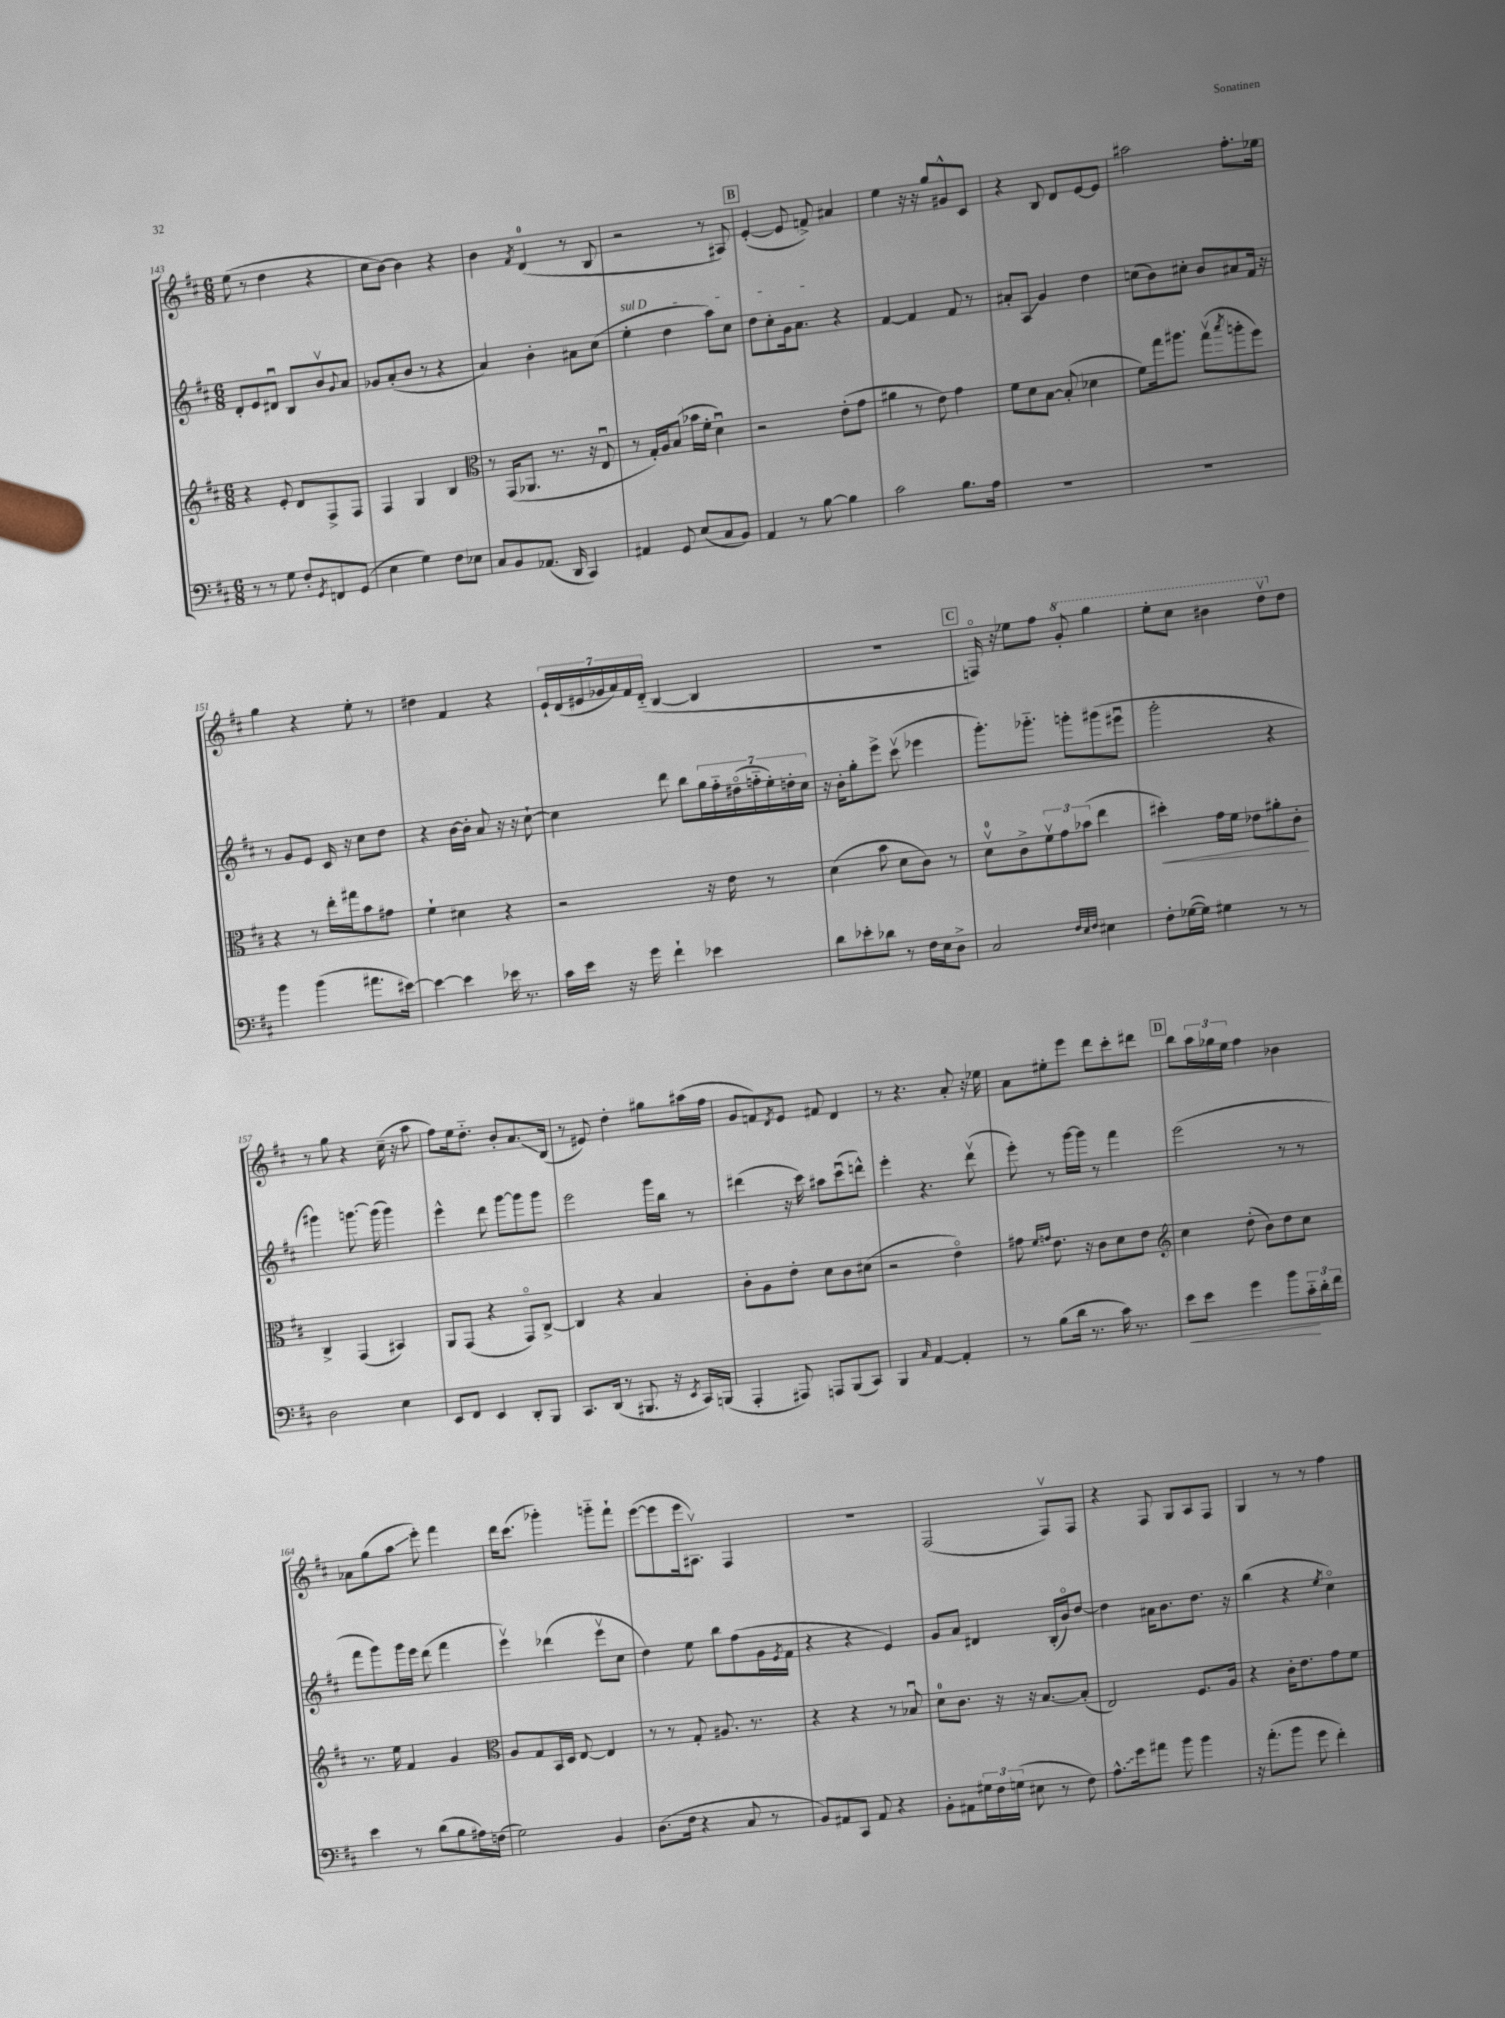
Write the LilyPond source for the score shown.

<<
\new StaffGroup <<
\new Staff = "s0" {
    \clef treble \key d \major \numericTimeSignature \time 6/8
    e''8( r8 d''4 r4 |
    cis''8 b'8~) b'4 r4 |
    b'4 \acciaccatura { fis'8 } d'4-0( r8 b8 |
    r2 r8 ais8) |
    \mark \markup { \box "B" } e'4~-.( e'8 f'8->) ais'4 |
    e''4 r16 r16 g''8 gis'8-^ cis'8 |
    r4 b8 d'8 e'8~ e'8 |
    ais''2 fis''8.-. ees''16 |
    g''4 r4 e''8-. r8 |
    dis''4 fis'4 r4 |
    \tuplet 7/4 { e'16-! d'16( eis'16 ges'16 a'16) fis'16 d'16-_( } b4~ b4 |
    R2. |
    \mark \markup { \box "C" } f16\flageolet) r16 ees''8 fis''8 \ottava #1 g''8-. g'''4 |
    e'''8-. cis'''8 bis''4 d'''8\upbow \ottava #0 d''8 |
    r8 g''8 r4 cis''16--( r16 a''8 |
    fis''8) e''16 d''8.-_ b'8-. a'8.\glissando b16( |
    r8 eis'8) d''4-. gis''8 ais''16( fis''16 |
    g'8 f'8) \acciaccatura { d'8 } e'8 fis'8 d'4 |
    r8 r4. a'8-. r16 ees''16 |
    a'8 eis''8-. e'''8 d'''8 cis'''8-. dis'''8 |
    \mark \markup { \box "D" } b''8 \tuplet 3/2 { a''16 ges''16 e''16 } fis''4 bes'4 |
    aes'8 g''8( a''8\glissando e'''8-.) fis'''4 |
    d'''16 cis'''8.( ges'''4-.) g'''8-_ fis'''8-! |
    e'''8~( e'''8 e'''16 ais8.\upbow) fis4 |
    R2. |
    fis2( fis8\upbow) fis8 |
    r4 fis8 g8 a8 fis8 |
    g4 r8 r8 fis''4 \bar "|." |
}
\new Staff = "s1" {
    \clef treble \key d \major \numericTimeSignature \time 6/8
    d'8-. e'8 dis'8\downbow b8 b'8\upbow \appoggiatura { g'8 } a'8 |
    ges'8 a'8-.( b'8 r8 r4 |
    a'4) b'4-. ais'8 cis''8( |
    \once \override TextSpanner.bound-details.left.text = \markup { \italic "sul D" } e''4-.\startTextSpan d''4 a''8) cis''8 |
    \mark \markup { \box "B" } d''8 cis''8-. g'16 a'8.\stopTextSpan r4 |
    fis'4~ fis'4 fis'8 r8 |
    ais'8-. a8\glissando g'4 d''4 |
    c''8( b'8) cis''8-. b'8 ais'8 fis'16 r16 |
    r8 g'8 e'8 cis'16 r16 cis''8 d''8 |
    r4 b'16~ b'16-. a'8 r16 r16 cis''8~-! |
    cis''4 d'''8 b''8 \tuplet 7/4 { g''16 fis''16-_ dis''16\flageolet( f''16-_ e''16-.) d''16-. cis''16 } |
    r16 b'16-. g''8-. e'''8-> cis'''8\upbow( ees'''4 |
    \mark \markup { \box "C" } g'''8.-.) ges'''8.-_ g'''8-. gis'''8( eis'''8\downbow |
    g'''2-. r4 |
    gis'''4) g'''8.~ g'''16( g'''4) |
    e'''4-^ d'''8 g'''8~ g'''8 g'''8 |
    e'''2 g'''16 b''16 r8 |
    dis'''4( r16 cis'''16) ais''8 cis'''8\downbow( d'''8-^) |
    e'''4-. r4. d'''8\upbow( |
    e'''8-.) r8 g'''16~ g'''16 r8 fis'''4 |
    \mark \markup { \box "D" } e'''2( r8 r8 |
    fis'''8 g'''8) g'''16 e'''16 d'''8( fis'''4 |
    e'''4\upbow) des'''4( e'''8\upbow cis''8 |
    d''4) e''8 b''8 fis''8( g'16 \acciaccatura { e'8 } fis'16 |
    r4 r4 e'4) |
    g'8 a'8 dis'4 b16-.( b'16\flageolet) d''8~ |
    d''4 ais'16 b'8. d''8. r16 |
    b''4( r4 \acciaccatura { e''8 } cis''4\flageolet) \bar "|." |
}
\new Staff = "s2" {
    \clef treble \key d \major \numericTimeSignature \time 6/8
    r4 e'8-. d'8 fis8-> fis8 |
    fis4 g4 b4 |
    \clef alto r8 g,16( aes,8. r8. r16 e8\downbow |
    r8 g16-.) a16 b8( bes'16 fis'16-. d'4\downbow) |
    \mark \markup { \box "B" } r2 e'8-.( g'8 |
    ais'4 r8 e'8) g'4 |
    fis'8 d'8 b8~ b8-.( des'4 |
    fis'8) g''16 ais''8. g''8\upbow( \acciaccatura { b''8 } a''8-. fis''8) |
    r4 r8 e''16-. gis''16 b'8 gis'8 |
    fis'4-! dis'4 r4 |
    r2 r16 e'16 r8 |
    d'4( b'8 d'8 cis'8) r8 |
    \mark \markup { \box "C" } d'8-0\upbow cis'8-> \tuplet 3/2 { fis'8\upbow g'8 bes'8( } e''4 |
    dis''4-.\<) g'16 fis'16 ees'8 ais'8-. cis'8-.\! |
    cis4-> g,4( bis,4) |
    a,8 g,8( r4 g,8\flageolet) cis8~-> |
    cis4 r4 b4 |
    cis'8-. a8 e'8-. d'8 cis'8 dis'8( |
    r2 e'4\flageolet) |
    gis'8 \grace { fis'16 g'16 } e'8. r16 cis'8 d'8 e'8 |
    \mark \markup { \box "D" } \clef treble cis''4 d''8-.( b'8) d''8 cis''8 |
    r8. e''16 fis'4 g'4 |
    \clef alto a8 g8 b,16 d16 e8~ e4 |
    r8 r8 g8-. ais8. r8. |
    r4 r4 r8 bes8\downbow |
    d'8-0 cis'8. r16 r16 b8.~ b8-.( |
    e2) fis8. a16 |
    r4 cis'16-. e'8. g'8 fis'8 \bar "|." |
}
\new Staff = "s3" {
    \clef bass \key d \major \numericTimeSignature \time 6/8
    r8 r8 g8 fis8-. \acciaccatura { g,8 } f,8 g,8( |
    e4 g4) fis8 ees8 |
    cis8 b,8 aes,8.( d,16 cis,4) |
    ais,4 g,8 e8( cis8 b,8) |
    \mark \markup { \box "B" } a,4 r8 b8~ b4 |
    cis'2 b8. a16 |
    R2. |
    R2. |
    b'4 b'4( ais'8. eis'16~) |
    eis'4~ eis'4 ees'16 r8. |
    cis'16 e'16 r16 g'16 fis'4-! ees'4 |
    d'8 ees'8-. des'8 r8 fis16 e16 d8-> |
    \mark \markup { \box "C" } cis2 \grace { fis32 e32 fis32 } eis4 |
    fis8-. ges16~( ges16) gis4 r8 r8 |
    d2 e4 |
    e,8 fis,8 e,4 d,8-. b,,8 |
    cis,8. d,16( r8 bis,,8. r16 \acciaccatura { e,8 } cis,16) b,,16( |
    a,,4-. ais,,8) a,,8 b,,8( cis,8) |
    b,,4 \grace { cis16 } a,4~ a,4-. |
    r8 b8( d'16 r8. cis'16) r8. |
    \mark \markup { \box "D" } e'8\< e'8 g'4 b'8 \tuplet 3/2 { cis'16-_\! d'16-. fis'16 } |
    e'4 r8 d'8( b8 ais16) f16( |
    g2) b,4 |
    d8.( fis16 r4 cis8 r8 |
    b,8) ais,8 cis,8 ais,8 r4 |
    b,8-. ais,8 \tuplet 3/2 { gis16 fis16 g16( } eis8 r8 fis8) |
    \once \override Glissando.style = #'zigzag a8.-^\glissando g'16 ais'8 b'8 b'4 |
    r16 a'8.-.( b'8 g'8 fis'4-.) \bar "|." |
}
>>
>>
\layout { \context { \Score currentBarNumber = #143 } }
